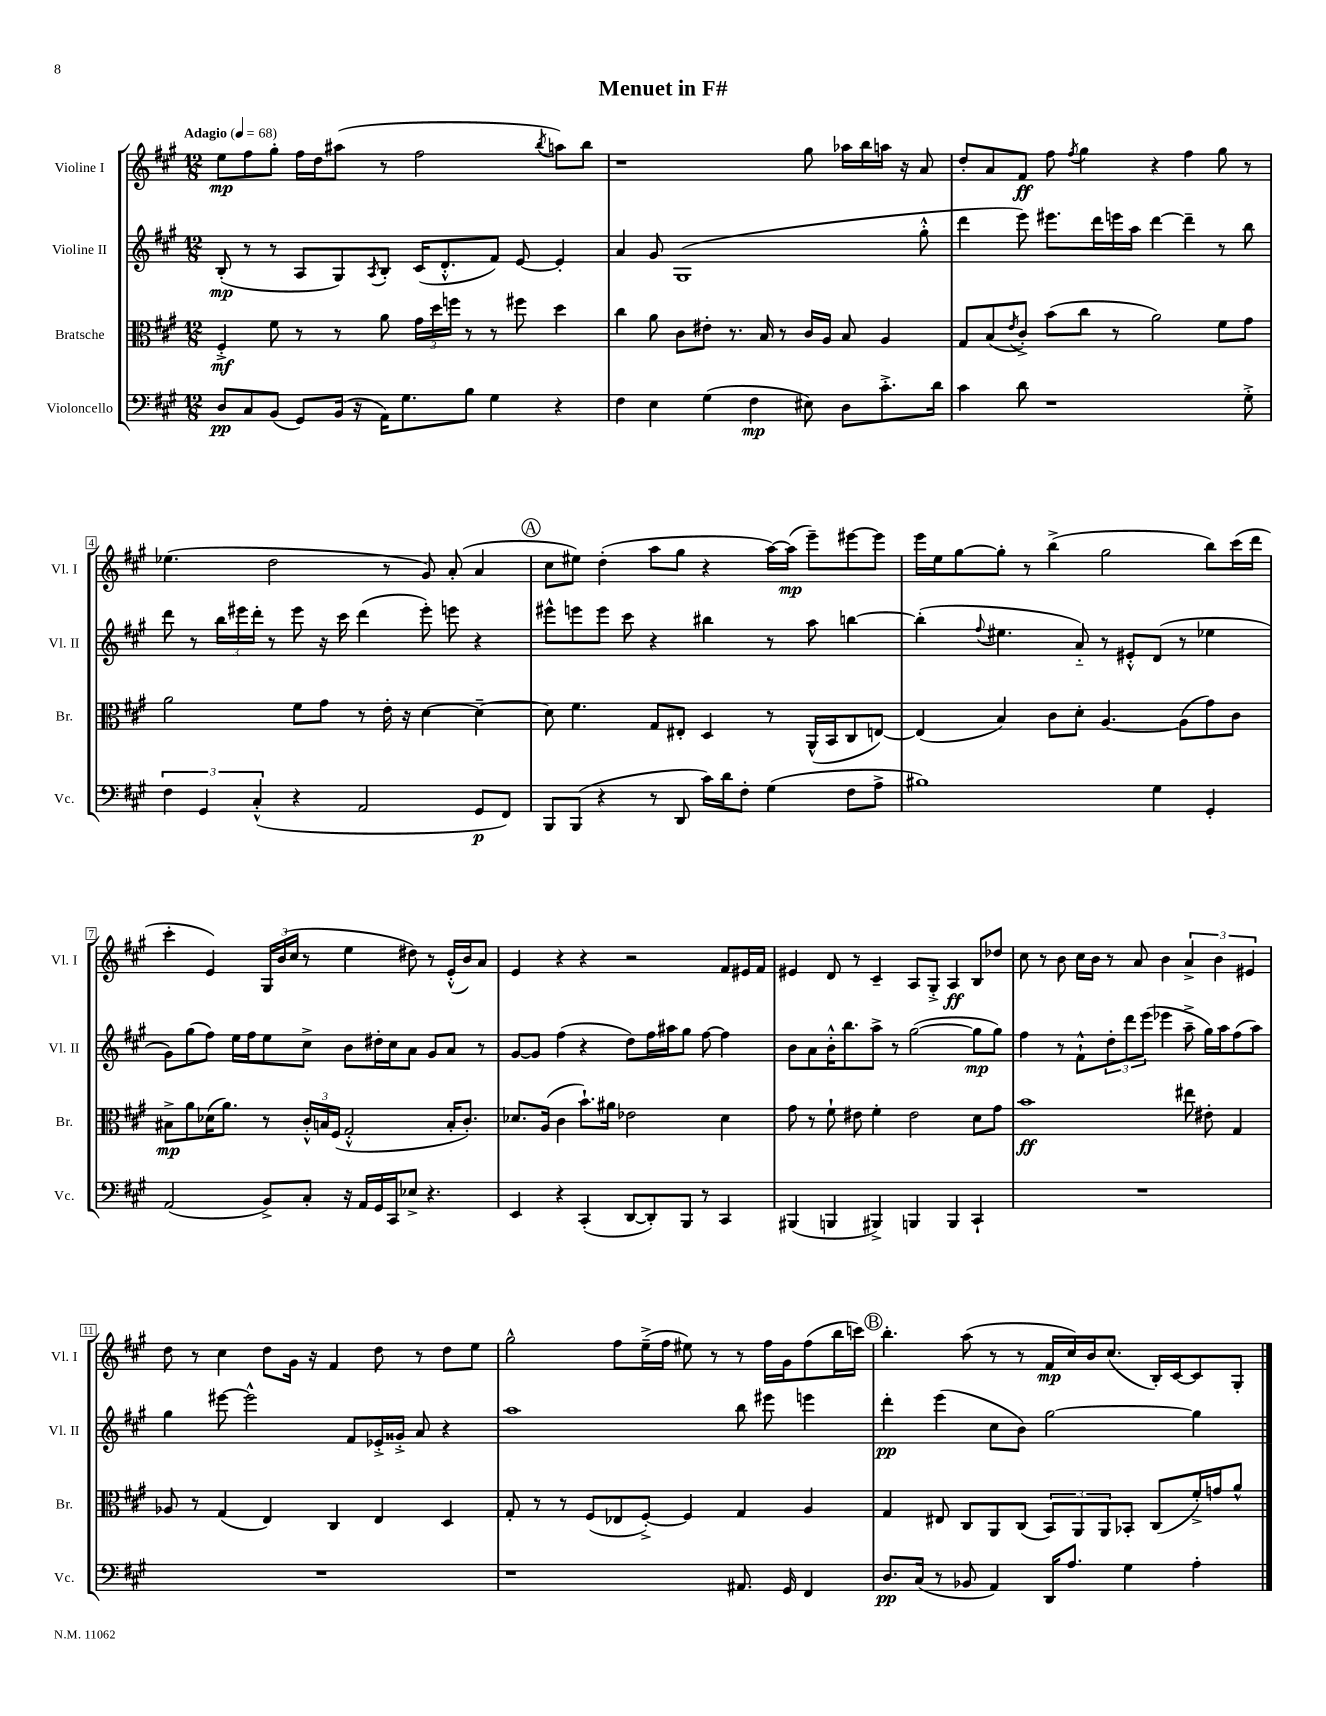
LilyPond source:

\header { title = "Menuet in F#" }
<<
\new StaffGroup <<
\new Staff = "s0" \with { instrumentName = "Violine I" shortInstrumentName = "Vl. I" } {
    \clef treble \key a \major \numericTimeSignature \time 12/8 \tempo "Adagio" 4 = 68
    e''8\mp fis''8 gis''8-. fis''16 d''16 ais''8( r8 fis''2 \acciaccatura { b''8 } a''8) b''8 |
    r1 gis''8 aes''16 b''16 a''16 r16 a'8 |
    d''8-. a'8 fis'8\ff fis''8 \acciaccatura { fis''8 } gis''4 r4 fis''4 gis''8 r8 |
    ees''4.( d''2 r8 gis'8) a'8-.( a'4 |
    \mark \markup { \circle "A" } cis''8 eis''8) d''4-.( a''8 gis''8 r4 a''16~) a''16\mp( e'''8--) eis'''8~ eis'''8 |
    e'''16 e''16 gis''8~ gis''8-. r8 b''4->( gis''2 b''8) cis'''16( d'''16 |
    cis'''4-. e'4) \tuplet 3/2 { gis16 b'16( cis''16 } r8 e''4 dis''8) r8 e'16-.-^( b'16) a'8 |
    e'4 r4 r4 r2 fis'8 eis'16 fis'16 |
    eis'4 d'8 r8 cis'4-- a8 gis8-.-> a4\ff b8 des''8 |
    cis''8 r8 b'8 cis''16 b'16 r8 a'8 b'4 \tuplet 3/2 { a'4-> b'4 eis'4 } |
    d''8 r8 cis''4 d''8 gis'16 r16 fis'4 d''8 r8 d''8 e''8 |
    gis''2-^ fis''8 e''16--->( fis''16 eis''8) r8 r8 fis''16 gis'16 fis''8( b''16 c'''16) |
    \mark \markup { \circle "B" } b''4.-. a''8( r8 r8 fis'16\mp cis''16) b'16 cis''8.( b16-.) cis'16~ cis'8 gis8-. \bar "|." |
}
\new Staff = "s1" \with { instrumentName = "Violine II" shortInstrumentName = "Vl. II" } {
    \clef treble \key a \major \numericTimeSignature \time 12/8
    b8-.\mp( r8 r8 a8 gis8) \acciaccatura { a8 } b8-. cis'16( d'8.-.-^ fis'8) e'8~ e'4-. |
    a'4 gis'8 gis1( gis''8-.-^ |
    d'''4 e'''8) eis'''8. d'''16 e'''16 a''16 d'''4~ d'''4-- r8 b''8 |
    d'''8 r8 \tuplet 3/2 { b''16 eis'''16 d'''16-. } r8 eis'''8 r16 cis'''16 d'''4( eis'''8-.) e'''8 r4 |
    \mark \markup { \circle "A" } eis'''8-^ e'''8 e'''8 cis'''8 r4 bis''4 r8 a''8 b''4~ |
    b''4-.( \appoggiatura { fis''8 } eis''4. a'8-_) r8 eis'8-.-^ d'8( r8 ees''4 |
    gis'8) gis''8( fis''8) e''16 fis''16 e''8 cis''8-> b'8 dis''16-. cis''16 a'8 gis'8 a'8 r8 |
    gis'8~ gis'8 fis''4( r4 d''8) fis''16 ais''16 gis''8 fis''8~ fis''4 |
    b'8 a'8 b'16-.-^ b''8. a''8-> r8 gis''2~( gis''8\mp gis''8) |
    fis''4 r8 fis'8-!-^ \tuplet 3/2 { d''8-. d'''8 e'''8( } ees'''4 a''8---> gis''16) a''16 fis''8( a''8) |
    gis''4 eis'''8~ eis'''2-^ fis'8 ees'16-.-> gisis'16-.-> a'8 r4 |
    a''1 b''8 eis'''8 e'''4 |
    \mark \markup { \circle "B" } d'''4-.\pp e'''4( cis''8 b'8) gis''2~ gis''4 \bar "|." |
}
\new Staff = "s2" \with { instrumentName = "Bratsche" shortInstrumentName = "Br." } {
    \clef alto \key a \major \numericTimeSignature \time 12/8
    fis4-.->\mf fis'8 r8 r8 a'8 \tuplet 3/2 { gis'16 d''16 f''16 } r8 r8 fis''8 d''4 |
    cis''4 a'8 cis'8 eis'8-. r8. b16 r8 cis'16 a16 b8 a4 |
    gis8 b8( \acciaccatura { e'8 } cis'8-.->) b'8( cis''8 r8 a'2) fis'8 gis'8 |
    a'2 fis'8 gis'8 r8 e'16-. r16 d'4~ d'4~-- |
    \mark \markup { \circle "A" } d'8 fis'4. gis8 eis8-. d4 r8 a,16-^( b,16 cis8 e8~) |
    e4( b4) cis'8 d'8-. a4.~ a8( gis'8) cis'8 |
    bis8->\mp a'8 des'16( a'8.) r8 \tuplet 3/2 { cis'16-.-^ b16 fis16( } gis2-.-^ b16-. cis'8.-.) |
    des'8. a16( cis'4 b'8.-!) ais'16 ees'2 des'4 |
    gis'8 r8 fis'8-! eis'8 fis'4-. eis'2 d'8 gis'8 |
    b'1\ff eis''8 eis'8-. gis4 |
    aes8 r8 gis4( e4) cis4 e4 d4 |
    gis8-. r8 r8 fis8( ees8 fis8~-.->) fis4 gis4 a4 |
    \mark \markup { \circle "B" } gis4 eis8 cis8 a,8 cis8( \tuplet 3/2 { b,8) a,8 a,8 } bes,8-. cis8( fis'16-.->) g'16 a'8-^ \bar "|." |
}
\new Staff = "s3" \with { instrumentName = "Violoncello" shortInstrumentName = "Vc." } {
    \clef bass \key a \major \numericTimeSignature \time 12/8
    d8\pp cis8 b,8( gis,8) b,16( r16 a,16) gis8. b8 gis4 r4 |
    fis4 e4 gis4( fis4\mp eis8) d8 cis'8.-.-> d'16 |
    cis'4 d'8 r1 gis8-.-> |
    \tuplet 3/2 { fis4 gis,4 cis4-.-^( } r4 a,2 gis,8\p fis,8) |
    \mark \markup { \circle "A" } b,,8 b,,8( r4 r8 d,8 cis'16) d'16 fis8-. gis4( fis8 a8-> |
    bis1) gis4 gis,4-. |
    a,2( b,8->) cis8-. r16 a,16 gis,16 cis,16 ees8-> r4. |
    e,4 r4 cis,4-.( d,8~ d,8-.) b,,8 r8 cis,4 |
    bis,,4( b,,4 bis,,4->) b,,4 b,,4 cis,4-! |
    R1. |
    R1. |
    r1 ais,8. gis,16 fis,4 |
    \mark \markup { \circle "B" } d8.\pp cis16( r8 bes,8 a,4) d,16 a8. gis4 a4-. \bar "|." |
}
>>
>>
\layout { \context { \Score \override BarNumber.stencil = #(make-stencil-boxer 0.1 0.3 ly:text-interface::print) } }
